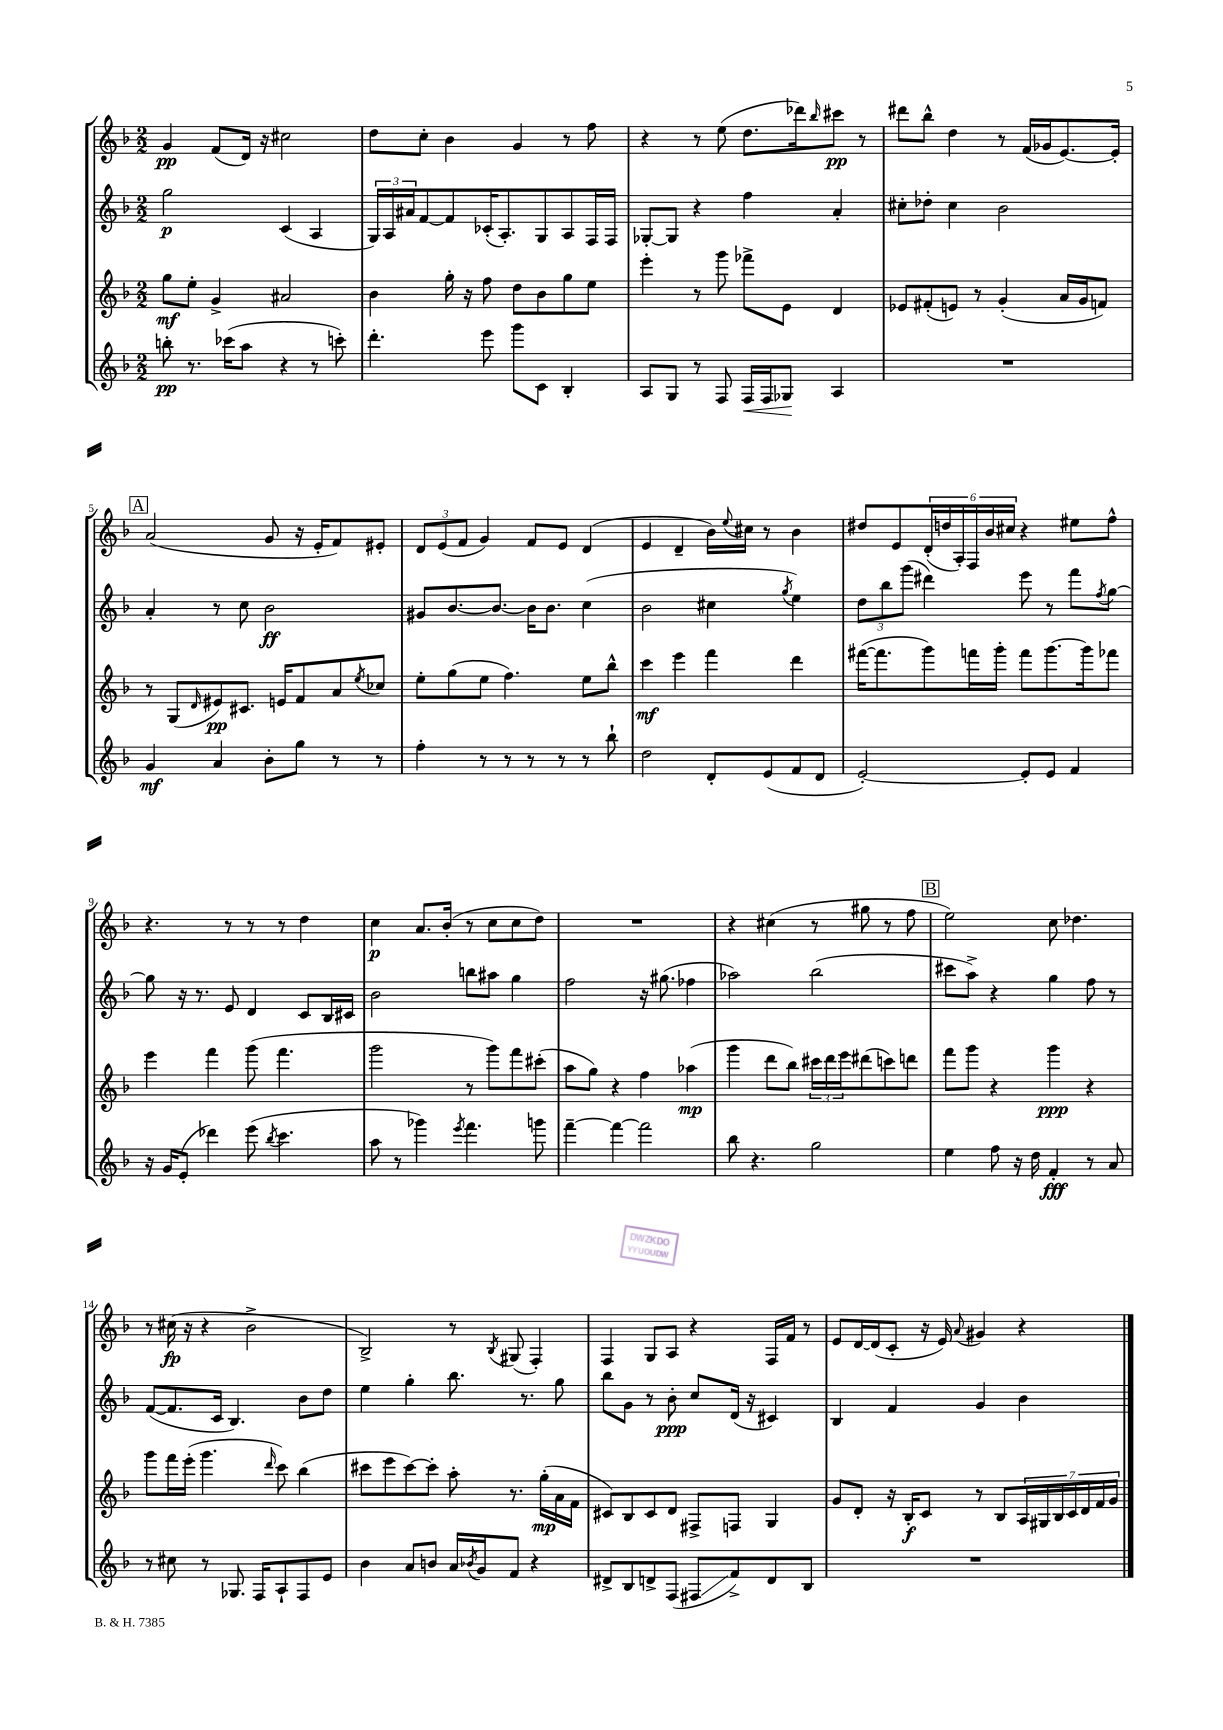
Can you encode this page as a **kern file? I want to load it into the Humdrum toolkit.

**kern	**kern	**kern	**kern
*staff4	*staff3	*staff2	*staff1
*clefG2	*clefG2	*clefG2	*clefG2
*k[b-]	*k[b-]	*k[b-]	*k[b-]
*M2/2	*M2/2	*M2/2	*M2/2
8bb'	8gg	2gg	4g
8.r	8ee'	.	.
.	4g^	.	(8f
(16ccc-	.	.	.
8aa	.	.	16d)
.	.	.	16r
4r	2a#	(4c	2cc#
8r	.	4A	.
8ccc')	.	.	.
=	=	=	=
4.ddd'	4b-	24G)	8dd
.	.	24A	.
.	.	24a#	.
.	.	[8f	8cc'
.	16gg'	8f]	4b-
.	16r	.	.
8eee	8ff	(16c-'	.
.	.	8.A')	.
8ggg	8dd	.	4g
8c	8b-	8G	.
4B-'	8gg	8A	8r
.	8ee	16F	8ff
.	.	16F	.
=	=	=	=
8A	4eee'	[8G-'	4r
8G	.	8G-]	.
8r	8r	4r	8r
8F	8ggg	.	(8ee
16F	8fff-^	4ff	8.dd
16F	.	.	.
8G-	8e	.	.
.	.	.	16ddd-)
.	.	.	16qqbb-
4A	4d	4a'	8ccc#
.	.	.	8r
=	=	=	=
1r	8e-	8cc#'	8ddd#
.	(8f#'	8dd-'	8bb-^^
.	8e)	4cc#	4dd
.	8r	.	.
.	(4g'	2b-	8r
.	.	.	(16f
.	.	.	16g-
.	16a	.	[8.e)
.	16g	.	.
.	8f)	.	.
.	.	.	16e']
=	=	=	=
4g	8r	4a'	(2a
.	(8G	.	.
.	16qqd	.	.
4a	8e#)	8r	.
.	8.c#	8cc	.
8b-'	.	2b-	8g
.	16e	.	.
8gg	8f	.	16r
.	.	.	16e'
8r	8a	.	8f)
.	8qee	.	.
8r	8cc-	.	8e#'
=	=	=	=
4ff'	8ee'	8g#	12d
.	.	.	(12e
.	(8gg	[8.b-	.
.	.	.	12f
8r	8ee	.	4g)
.	.	8.b-_	.
8r	4.ff)	.	.
8r	.	16b-]	8f
.	.	8.b-	.
8r	.	.	8e
8r	8ee	(4cc	(4d
8bb-`	8bb-^^	.	.
=	=	=	=
2dd	4ccc	2b-	4e
.	4eee	.	4d~
8d'	4fff	4cc#	16b-)
.	.	.	8qqee
.	.	.	16cc#
(8e	.	.	8r
.	.	8qgg	.
8f	4ddd	4ee)	4b-
8d	.	.	.
=	=	=	=
[2e')	([16fff#	12dd	8dd#
.	8.fff#]	.	.
.	.	12bb-	.
.	.	.	8e
.	.	(12ggg	.
.	8ggg)	4ddd#)	(24d'
.	.	.	24dd
.	.	.	24A')
.	16fff	.	24F
.	.	.	24b-
.	16ggg'	.	.
.	.	.	24cc#
8e']	8fff	8eee	4r
8e	[8.ggg	8r	.
4f	.	8fff	8ee#
.	16ggg]	.	.
.	.	8qff	.
.	8fff-	[8gg	8ff^^
=	=	=	=
16r	4eee	8gg]	4.r
16g	.	.	.
(8e'	.	16r	.
.	.	8.r	.
4ddd-)	4fff	.	.
.	.	8e	8r
(8eee	(8ggg	4d	8r
8qbb-	.	.	.
4.ccc	4.fff	.	8r
.	.	8c	4dd
.	.	16B-	.
.	.	16c#	.
=	=	=	=
8aa	2ggg	2b-	4cc
8r	.	.	.
4ggg-)	.	.	8.a
.	.	.	(16b-'
8qeee	.	.	.
4.fff	8r	8bb	8r
.	8ggg)	8aa#	8cc
.	8fff	4gg	8cc
8ggg	(8ccc#'	.	8dd)
=	=	=	=
[4fff~	8aa	2ff	1r
.	8gg)	.	.
4fff_	4r	.	.
2fff]	4ff	16r	.
.	.	(8.gg#	.
.	(4aa-	4ff-	.
=	=	=	=
8bb-	4ggg	2aa-)	4r
4.r	.	.	.
.	8ddd	.	(4cc#
.	8bb-)	.	.
2gg	24ccc#	(2bb-	8r
.	24ddd	.	.
.	24eee	.	.
.	(8ddd#	.	8gg#
.	8ccc)	.	8r
.	8ddd	.	8ff
=	=	=	=
4ee	8fff	8ccc#	2ee)
.	8ggg	8aa^)	.
8ff	4r	4r	.
16r	.	.	.
16dd	.	.	.
4f'	4ggg	4gg	8cc
.	.	.	4.dd-
8r	4r	8ff	.
8a	.	8r	.
=	=	=	=
8r	8ggg	([8f	8r
8cc#	16fff	8.f]	(16cc#
.	(16eee'	.	16r
8r	4.ggg	.	4r
.	.	16c	.
8.G-	.	4.B-)	.
.	.	.	2b-^
16F	.	.	.
.	16qqddd	.	.
8A`	8ccc)	.	.
8F	(4bb-	8b-	.
8e	.	8dd	.
=	=	=	=
4b-	8ccc#	4ee	2B-^)
.	8eee	.	.
8a	[8ccc#)	4gg'	.
8b	8ccc#']	.	.
16a	8aa'	8.bb-	8r
8qb-	.	.	.
16g	.	.	.
.	.	.	8qB-
8f	8.r	.	(8G#
.	.	8.r	.
4r	.	.	4F')
.	(16gg'	.	.
.	16a	8gg	.
.	16f	.	.
=	=	=	=
8d#^	8c#)	8bb-	4F
8B-	8B-	8g	.
8d^	8c#	8r	8G
(8F	8d	8b-'	8A
8F#	8F#^	8cc	4r
8f^)	8F	(16d	.
.	.	16r	.
8d	4G	4c#)	16F
.	.	.	16f
8B-	.	.	8r
=	=	=	=
1r	8g	4B-	8e
.	8d'	.	[16d
.	.	.	(16d]
.	16r	4f	8c'
.	16B-'	.	.
.	8c	.	16r
.	.	.	16e)
.	.	.	8qqa
.	8r	4g	4g#
.	8B-	.	.
.	28A	4b-	4r
.	28G#	.	.
.	28B-	.	.
.	28c	.	.
.	28d	.	.
.	28f	.	.
.	28g	.	.
==	==	==	==
*-	*-	*-	*-
